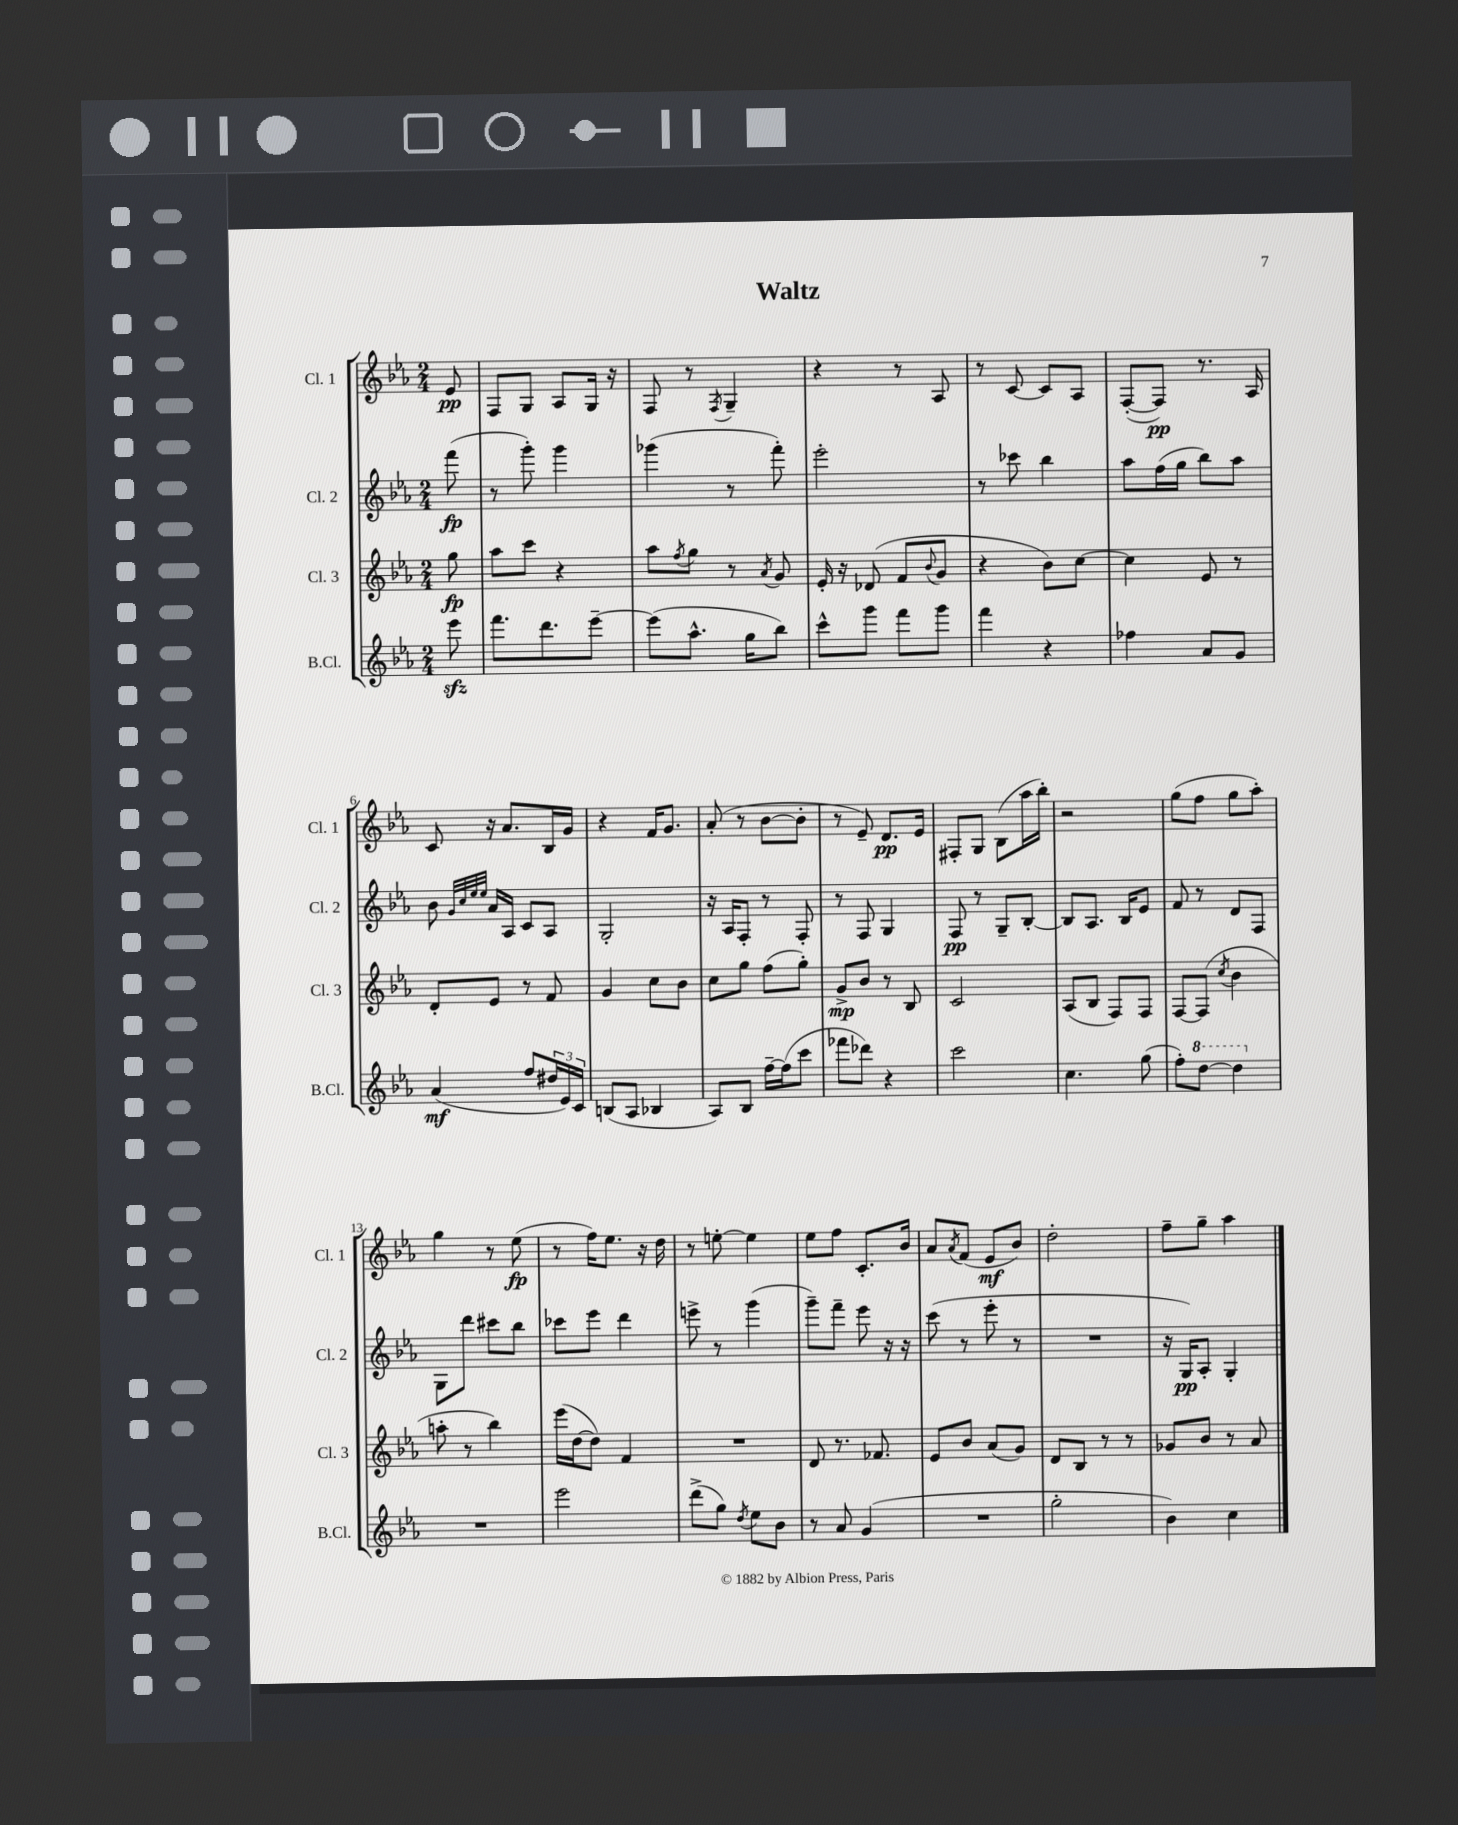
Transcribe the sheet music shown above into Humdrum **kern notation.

**kern	**kern	**kern	**kern
*staff4	*staff3	*staff2	*staff1
*clefG2	*clefG2	*clefG2	*clefG2
*k[b-e-a-]	*k[b-e-a-]	*k[b-e-a-]	*k[b-e-a-]
*M2/4	*M2/4	*M2/4	*M2/4
8eee-	8gg	(8fff	8e-
=	=	=	=
8.fff	8aa-	8r	8F
.	8ccc	8ggg')	8G
8.ddd	.	.	.
.	4r	4ggg	8A-
[8eee-~	.	.	16G
.	.	.	16r
=	=	=	=
(8eee-]	8aa-	(4ggg-	8F
.	8qff	.	.
8.aa-^^	8gg	.	8r
.	.	.	8qF
.	8r	8r	4G~
16gg	.	.	.
.	8qa-	.	.
8bb-)	8g	8fff')	.
=	=	=	=
8ccc^^	16e-'	2eee-'	4r
.	16r	.	.
8ggg	(8d-	.	.
8fff	8f	.	8r
.	8qqb-	.	.
8ggg	8g	.	8A-
=	=	=	=
4fff	4r	8r	8r
.	.	8ccc-	[8c
4r	8b-)	4bb-	8c]
.	[8cc	.	8A-
=	=	=	=
4ff-	4cc]	8aa-	([8F'
.	.	(16ff	8F])
.	.	16gg	.
8a-	8e-	8bb-)	8.r
8g	8r	8aa-	.
.	.	.	16A-
=	=	=	=
(4a-	8d'	8b-	8c
.	.	32qqg	.
.	.	32qqcc	.
.	.	32qqee-	.
.	.	32qqee-	.
.	8e-	16a-	16r
.	.	16A-	8.a-
8ff	8r	8c	.
24dd#	8f	8A-	16B-
24e-)	.	.	.
.	.	.	16g
24c	.	.	.
=	=	=	=
(8B	4g	2G'	4r
8A-	.	.	.
4B-	8cc	.	16f
.	.	.	8.g
.	8b-	.	.
=	=	=	=
8A-)	8cc	16r	(8a-'
.	.	16A-	.
8B-	8gg	8F'	8r
[16ff~	(8ff	8r	[8b-
(16ff]	.	.	.
8ccc	8gg')	8F'	8b-']
=	=	=	=
8fff-	8g^	8r	8r
8ddd-)	8b-	8F	8e-~)
4r	8r	4G	8.d
.	8B-	.	.
.	.	.	16e-
=	=	=	=
2ccc	2c	8F	8F#'
.	.	8r	8G
.	.	8G~	(8B-
.	.	[8B-'	16aa-
.	.	.	16bb-')
=	=	=	=
4.cc	(8A-	8B-]	2r
.	8B-	8.A-	.
.	8F)	.	.
.	.	16B-	.
(8gg	8F	8e-	.
=	=	=	=
8ff')	[8F	8f	(8gg
[8ddd	(8F]	8r	8ff
.	8qcc	.	.
4ddd]	4b-	8d	8gg
.	.	8F	8aa-')
=	=	=	=
2r	8aa'	8G	4gg
.	8r	8ddd	.
.	4bb-)	8ccc#	8r
.	.	8bb-	(8ee-
=	=	=	=
2eee-	(16eee-	8ccc-	8r
.	[16dd	.	.
.	8dd])	8eee-	16ff)
.	.	.	8.ee-
.	4f	4ddd	.
.	.	.	16r
.	.	.	16dd
=	=	=	=
(8ddd^	2r	8eee^	8r
8gg)	.	8r	[8ee'
8qdd	.	.	.
8ee-	.	(4ggg	4ee]
8b-	.	.	.
=	=	=	=
8r	8d	8ggg~)	8ee-
8a-	8.r	8fff~	8ff
(4g	.	8eee-	8.c'
.	8.f-	.	.
.	.	16r	.
.	.	16r	16b-
=	=	=	=
2r	8e-	(8ccc	8a-
.	.	.	8qa-
.	8b-	8r	(8f
.	(8a-	8eee-'	8e-
.	8g)	8r	8b-)
=	=	=	=
2gg'	8d	2r	2dd'
.	8B-	.	.
.	8r	.	.
.	8r	.	.
=	=	=	=
4b-)	8g-	16r	8ff~
.	.	16G)	.
.	8b-	8A-'	8gg~
4cc	8r	4G'	4aa-
.	8a-	.	.
==	==	==	==
*-	*-	*-	*-
